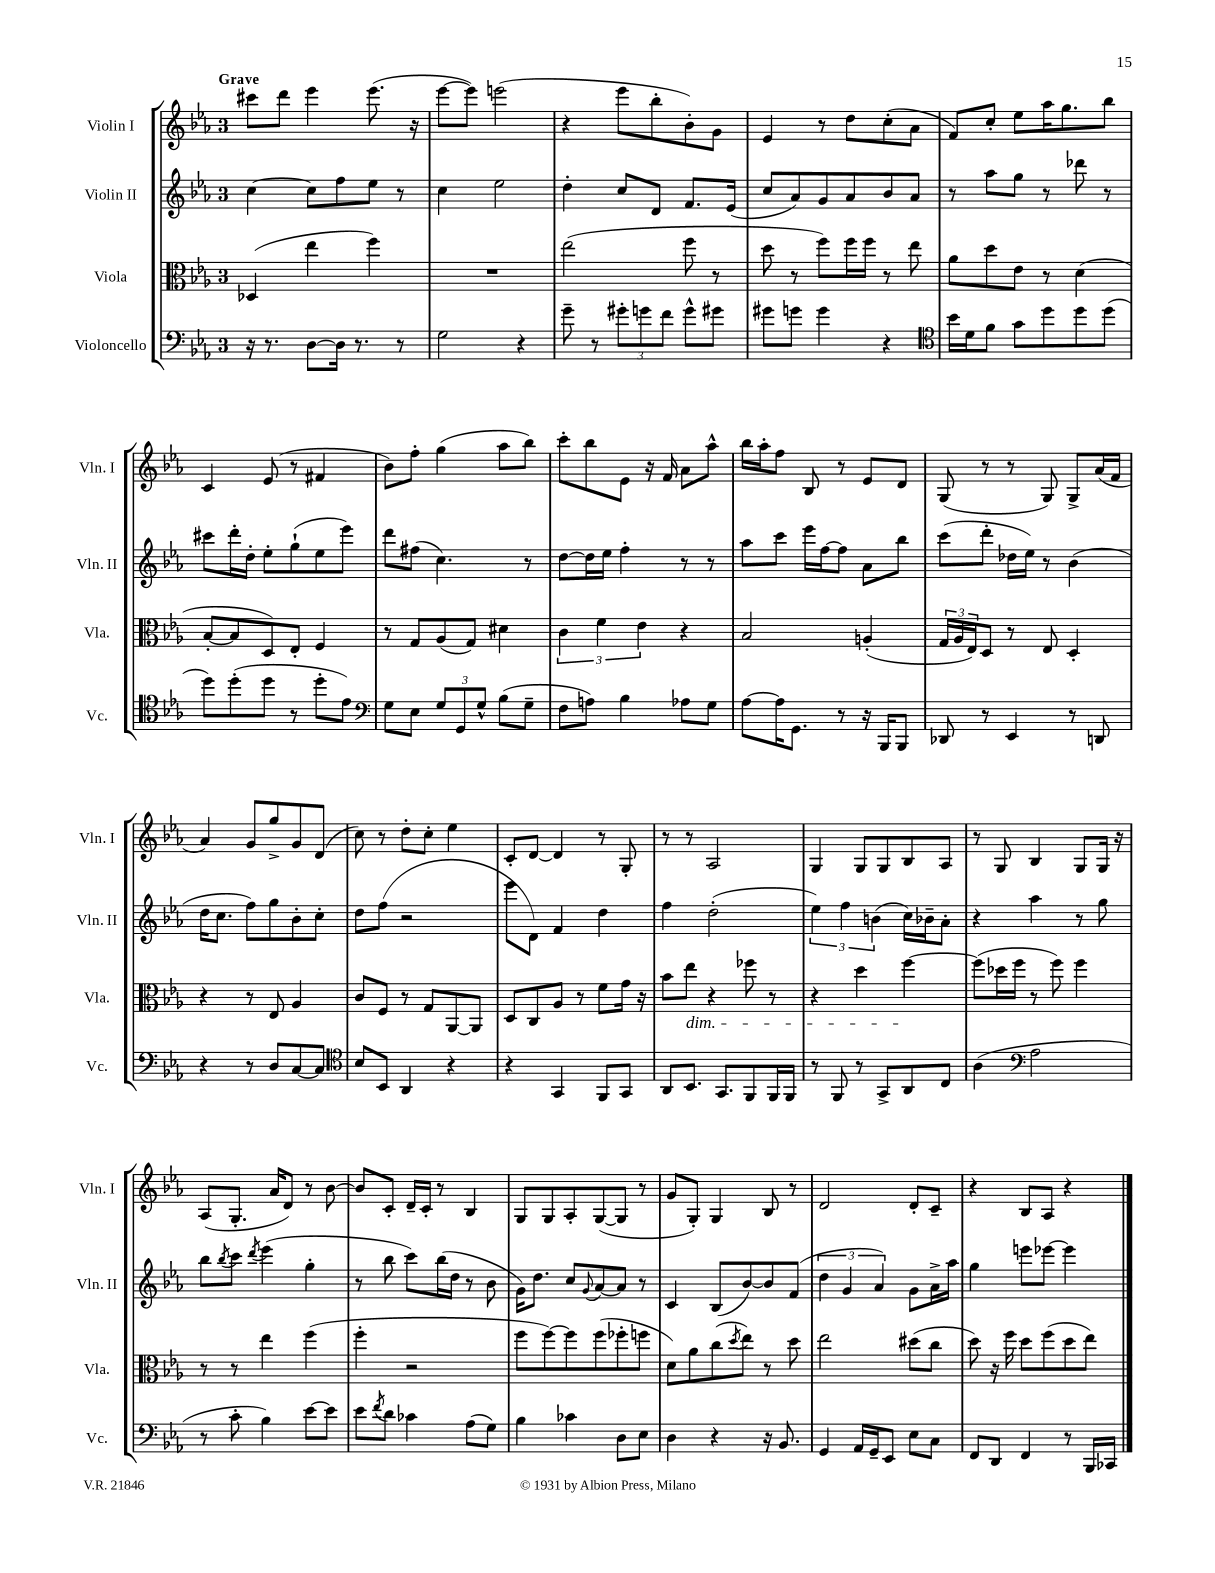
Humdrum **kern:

**kern	**kern	**kern	**kern
*part4	*part3	*part2	*part1
*staff4	*staff3	*staff2	*staff1
*I"Violoncello	*I"Viola	*I"Violin II	*I"Violin I
*I'Vc.	*I'Vla.	*I'Vln. II	*I'Vln. I
*clefF4	*clefC3	*clefG2	*clefG2
*k[b-e-a-]	*k[b-e-a-]	*k[b-e-a-]	*k[b-e-a-]
*M3/4	*M3/4	*M3/4	*M3/4
=1	=1	=1	=1
!	!	!	!LO:TX:a:B:t=Grave
16r	(4D-X/	[4cc\	8ccc#X\L
8.r	.	.	.
.	.	.	8ddd\J
[8D\L	4ee-\	8cc\L]	4eee-\
16D\Jk]	.	8ff\	.
8.r	.	.	.
.	4ff\)	8ee-\J	(8.eee-\
8r	.	8r	.
.	.	.	16r
=2	=2	=2	=2
2G\	2.r	4cc\	[8eee-\L
.	.	.	8eee-\J])
.	.	2ee-\	(2eeen\
4r	.	.	.
=3	=3	=3	=3
8g~\	(2ee-\	4dd'\	4r
8r	.	.	.
12g#X'\L	.	8cc/L	8eee-\L
12gn\	.	.	.
.	.	8d/J	8bb-'\
12f\J	.	.	.
8g^^\L	8ff\	8.f/L	8b-'\)
8g#X\J	8r	.	8g\J
.	.	(16e-/Jk	.
=4	=4	=4	=4
8g#X\L	8dd\	8cc/L	4e-/
8gn\J	8r	8a-/)	.
4g\	8ff\L)	8g/	8r
.	16ff\L	8a-/	8dd\L
.	16ff\JJ	.	.
4r	8r	8b-/	(8cc'\
.	8ee-\	8a-/J	8a-\J
=5	=5	=5	=5
*clefC4	*	*	*
16b-\LL	8a-\L	8r	8f/L)
16d\J	.	.	.
8f\J	8dd\	8aa-\L	8cc'/J
8g\L	8e-\J	8gg\J	8ee-\L
8dd\	8r	8r	16aa-\K
.	.	.	8.gg\
8dd\	(4d\	8ddd-X\	.
(8dd\J	.	8r	8bb-\J
!!LO:LB:g=z
=6	=6	=6	=6
8dd\L)	[8B-'/L	8ccc#X\L	4c/
(8dd'\	8B-/]	16ddd'\L	.
.	.	16dd'\JJ	.
8dd\J	8D/)	8ee-'\L	(8e-/
8r	8E-'/J	(8gg`\	8r
8dd'\L	4F/	8ee-\	4f#X/
8e-\J)	.	8eee-\J)	.
=7	=7	=7	=7
*clefF4	*	*	*
8G\L	8r	8ddd\L	8b-\L)
8E-\J	8G/L	(8ff#X\J	8ff'\J
12G/L	(8A-/	4.cc\)	(4gg\
12GG/	.	.	.
.	8G/J)	.	.
12G^^/J	.	.	.
(8B-\L	4d#X\	.	8aa-\L
8G~\J	.	8r	8bb-\J)
=8	=8	=8	=8
8F\L	6c\	[8dd\L	8ccc'\L
8An\J)	.	16dd\L]	8bb-\
.	6f\	.	.
.	.	16ee-\JJ	.
4B-\	.	4ff'\	8e-\J
.	6e-\	.	.
.	.	.	16r
.	.	.	16f/
8A-X\L	4r	8r	8a-\L
8G\J	.	8r	8aa-^^\J
=9	=9	=9	=9
[8A-\L	2B-/	8aa-\L	16bb-\LL
.	.	.	16aa-'\J
16A-\K]	.	8ccc\J	8ff\J
8.GG\J	.	.	.
.	.	16eee-\LL	8B-/
.	.	[16ff\J	.
8r	.	8ff\J]	8r
16r	(4An'/	8a-\L	8e-/L
16BBB-/KL	.	.	.
8BBB-/J	.	8bb-\J	8d/J
=10	=10	=10	=10
8DD-X/	24G/LL	(8ccc\L	(8G/
.	24A-/	.	.
.	24E-/J)	.	.
8r	8D/J	8ddd'\J	8r
4EE-/	8r	16dd-X\LL	8r
.	.	16ee-\JJ)	.
.	8E-/	8r	8G/)
8r	4D'/	(4b-\	8G^/L
8DDn/	.	.	(16a-/L
.	.	.	16f/JJ
!!LO:LB:g=z
=11	=11	=11	=11
4r	4r	16dd\KL	4a-/)
.	.	8.cc\J	.
8r	8r	8ff\L)	8g/L
8D/L	8E-/	8gg\	8gg^/
[8C/	4A-/	8b-'\	8g/
8C/J]	.	8cc'\J	(8d/J
=12	=12	=12	=12
*clefC4	*	*	*
8B-/L	8c/L	8dd\L	8cc\)
8BB-/J	8F/J	(8ff\J	8r
4AA-/	8r	2r	8dd'\L
.	8G/L	.	8cc'\J
4r	[8AA-/	.	4ee-\
.	8AA-/J]	.	.
=13	=13	=13	=13
4r	8D/L	8eee-\L	8c'/L
.	8C/	8d\J)	[8d/J
4GG/	8A-/J	4f/	4d/]
.	8r	.	.
8FF/L	8f\L	4dd\	8r
8GG/J	16g\Jk	.	8G'/
.	16r	.	.
=14	=14	=14	=14
8AA-/L	8b-\L	4ff\	8r
!	!LO:TX:b:i:t=dim.	!	!
8.BB-/J	8ee-\J	.	8r
.	4r	(2dd'\	2A-/
8.GG/L	.	.	.
8FF/	8ff-X\	.	.
16FF/L	8r	.	.
16FF/JJ	.	.	.
=15	=15	=15	=15
8r	4r	6ee-\)	4G/
8FF/	.	.	.
.	.	6ff\	.
8r	4dd\	.	8G/L
.	.	(6bn\	.
8GG^/L	.	.	8G/
8AA-/	[4ff\	16cc\LL)	8B-/
.	.	16b-X~\J	.
8C/J	.	8a-'\J	8A-/J
=16	=16	=16	=16
(4A-\	(8ff\L]	4r	8r
.	16dd-X\L	.	8G/
.	16ff\JJ	.	.
*clefF4	*	*	*
2A-\	8r	4aa-\	4B-/
.	8ff\)	.	.
.	4ff\	8r	8G/L
.	.	8gg\	16G/Jk
.	.	.	16r
!!LO:LB:g=z
=17	=17	=17	=17
8r	8r	8bb-\L	(8A-/L
.	.	8qbb-/	.
8c'\	8r	8ccc\J	8.G'/J
.	.	8qddd/	.
4B-\)	4ee-\	(4eee-\	.
.	.	.	16a-/KL
.	.	.	8d/J)
[8e-\L	(4ff\	4gg'\	8r
8e-\J]	.	.	[8b-\
=18	=18	=18	=18
8e-\L	4ff'\	8r	8b-/L]
8qf/	.	.	.
8d\J	.	8bb-\	8c'/J
4c-X\	2r	8ccc\L)	16d~/LL
.	.	.	16c'/JJ
.	.	(16bb-\L	8r
.	.	16dd\JJ	.
(8A-\L	.	8r	4B-/
8G\J)	.	8b-\	.
=19	=19	=19	=19
4B-\	8ff\L	16g\KL)	8G/L
.	.	8.dd\J	.
.	[8ff\)	.	8G/
4c-X\	8ff\]	8cc/L	8A-'/
.	.	8qqg/	.
.	(8ff\	[8a-/	([8G/
8D\L	8ff-X'\	8a-/J]	8G/J]
8E-\J	8ffn\J	8r	8r
=20	=20	=20	=20
4D\	8d\L)	4c/	8g/L
.	8a-\	.	8G'/J)
4r	(8cc\	(8B-/L	4G/
.	8qdd/	.	.
.	8ee-\J)	[8b-/)	.
16r	8r	8b-/]	8B-/
8.BB-/	.	.	.
.	8dd\	(8f/J	8r
=21	=21	=21	=21
4GG/	2ee-\	6dd\	2d/
.	.	6g/	.
16AA-/LL	.	.	.
16GG~/J	.	.	.
.	.	6a-/)	.
8EE-/J	.	.	.
8E-\L	(8dd#X\L	8g\L	8d'/L
8C\J	8cc\J	16a-^\L	8c~/J
.	.	16aa-\JJ	.
=22	=22	=22	=22
8FF/L	8dd\)	4gg\	4r
8DD/J	16r	.	.
.	16ff\	.	.
4FF/	8dd\L	8eeen\L	8B-/L
.	(8ff\	[8eee-X\J	8A-/J
8r	8dd\	4eee-\]	4r
16BBB-/LL	8ee-\J)	.	.
16CC-X/JJ	.	.	.
==	==	==	==
*-	*-	*-	*-
